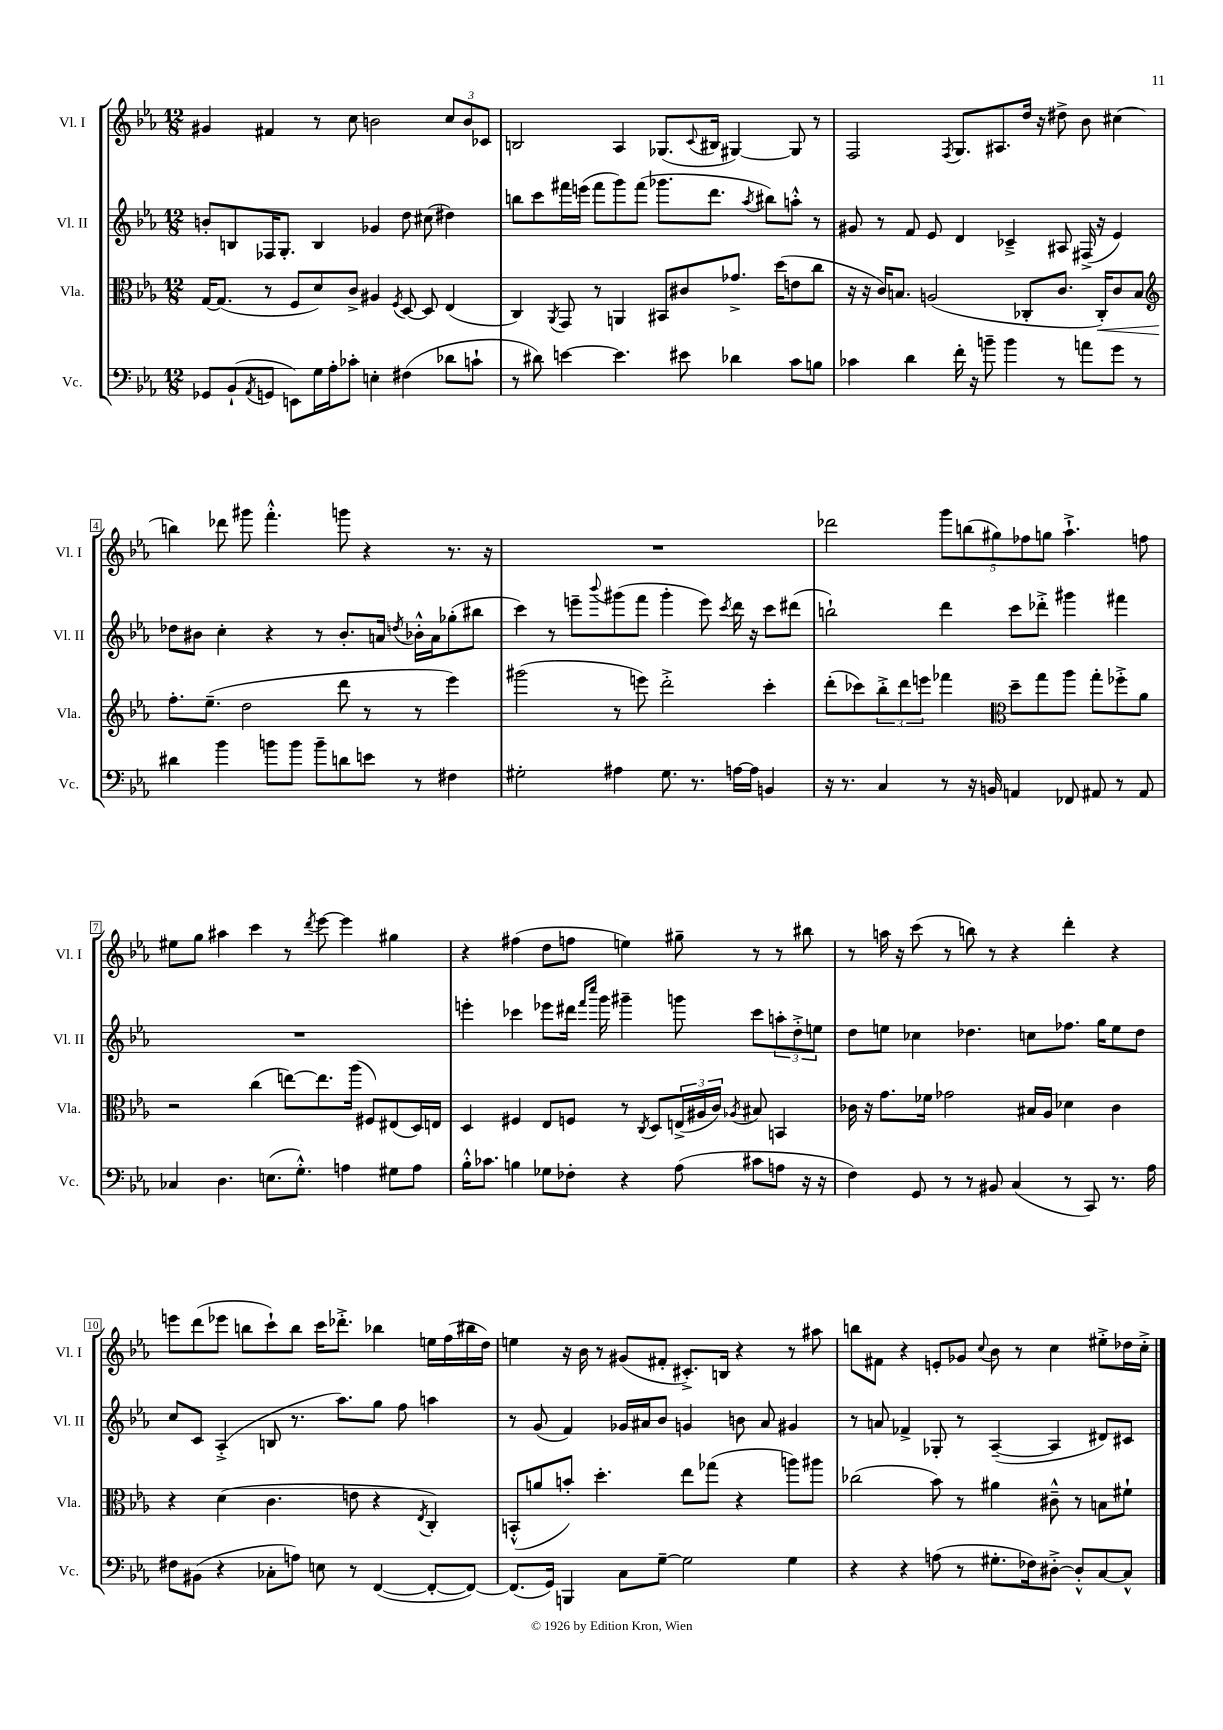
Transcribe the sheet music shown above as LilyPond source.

<<
\new StaffGroup <<
\new Staff = "s0" \with { instrumentName = "Vl. I" shortInstrumentName = "Vl. I" } {
    \clef treble \key ees \major \numericTimeSignature \time 12/8
    gis'4 fis'4 r8 c''8 b'2 \tuplet 3/2 { c''8 b'8 ces'8 } |
    b2 aes4 ges8.( \appoggiatura { c'8 } bis16 gis4~) gis8 r8 |
    f2 \acciaccatura { f8 } g8. ais8. d''16 r16 dis''8-> bes'8 cis''4( |
    b''4) des'''8 gis'''8 f'''4.-.-^ g'''8 r4 r8. r16 |
    R1. |
    des'''2 \tuplet 5/4 { g'''8 b''8( gis''8) fes''8 g''8 } aes''4.-!-> f''8 |
    eis''8 g''8 ais''4 c'''4 r8 \acciaccatura { d'''8 } ees'''8~ ees'''4 gis''4 |
    r4 fis''4( d''8 f''8 e''4) gis''8-- r8 r8 bis''8 |
    r8 a''16 r16 c'''8( r8 b''8) r8 r4 d'''4-. r4 |
    e'''8 d'''8( ees'''8 b''8 c'''8-!) b''8 c'''16 des'''8.-.-> bes''4 e''16 f''16( bis''16 d''16) |
    e''4 r16 bes'16 r8 gis'8( fis'8-. cis'8.-.->) b16 r4 r8 ais''8 |
    b''8 fis'8 r4 e'8-. ges'8 \appoggiatura { c''8 } bes'8 r8 c''4 eis''8-.-> des''16 c''16-.-> \bar "|." |
}
\new Staff = "s1" \with { instrumentName = "Vl. II" shortInstrumentName = "Vl. II" } {
    \clef treble \key ees \major \numericTimeSignature \time 12/8
    b'8-. b8 fes16 g8.-. b4 ges'4 d''8 cis''8( dis''4) |
    b''8 c'''8 fis'''16 e'''16( fis'''8 g'''8) fis'''8( ges'''8. d'''8. \acciaccatura { aes''8 } bis''8) a''8-.-^ r8 |
    gis'8 r8 f'8 ees'8 d'4 ces'4---> ais8 fis16->( r16 ees'4) |
    des''8 bis'8 c''4-. r4 r8 bis'8.-. a'16 \acciaccatura { d''8 } bes'16-.-^ a'16 ges''8-.( bis''8 |
    c'''4) r8 e'''8-- \appoggiatura { bes'''8 } gis'''8( f'''8 gis'''4-. e'''8) \acciaccatura { c'''8 } d'''16 r16 c'''8 dis'''8( |
    b''2-!) d'''4 c'''8 des'''8-.-> gis'''4 fis'''4 |
    R1. |
    e'''4-. ces'''4 ees'''8 dis'''16 \grace { f'''16 c''''16 } g'''16 gis'''4-- g'''8 ces'''8 \tuplet 3/2 { a''8-. d''8-.-> e''8 } |
    d''8 e''8 ces''4 des''4. c''8 fes''8. g''16 e''8 des''8 |
    c''8 c'8 aes4-.->( b8 r8. aes''8.) g''8 f''8 a''4 |
    r8 g'8( f'4) ges'16 ais'16 bes'8 g'4 b'8 ais'8 gis'4 |
    r8 a'8 fes'4-> ges8-. r8 aes4~--( aes4 dis'8) cis'8 \bar "|." |
}
\new Staff = "s2" \with { instrumentName = "Vla." shortInstrumentName = "Vla." } {
    \clef alto \key ees \major \numericTimeSignature \time 12/8
    g16~ g8.( r8 f8 d'8) c'8-> ais4 \acciaccatura { f8 } d8~ d8 ees4( |
    c4) \acciaccatura { aes,8 } g,8 r8 a,4 bis,8 cis'8 ges'8.-> d''16( e'8 c''8 |
    r16 r16 c'16) b8. a2( ces8-. c'8. ces16-.\<) c'8 b8 |
    \clef treble f''8.-.\! ees''8.--( d''2 d'''8 r8 r8 ees'''4) |
    gis'''2( r8 e'''8) d'''2-.-> c'''4-. |
    d'''8-.( ces'''8) \tuplet 3/2 { bes''8-.-> d'''8 e'''8 } fes'''4 \clef alto d''8-- g''8 aes''8 g''8-. fes''8-.-> aes'8 |
    r2 c''4( e''8~) e''8. aes''16( fis8) eis8( d16) e16 |
    d4 fis4 ees8 f8 r8 \acciaccatura { c8 } d8 \tuplet 3/2 { e16->( ais16 c'16) } \acciaccatura { aes8 } bis8 b,4 |
    ces'16 r16 g'8. fes'16 ges'2 bis16 aes16 des'4 ces'4 |
    r4 d'4( c'4. e'8 r4 \acciaccatura { ees8 } c4-.) |
    b,8-.-^( a'8 b'8-.) d''4.-. ees''8 ges''8( r4 a''8) ais''8 |
    ces''2( bes'8) r8 ais'4 cis'8---^ r8 b8 fis'8-! \bar "|." |
}
\new Staff = "s3" \with { instrumentName = "Vc." shortInstrumentName = "Vc." } {
    \clef bass \key ees \major \numericTimeSignature \time 12/8
    ges,8 bes,8-!( \acciaccatura { aes,8 } g,8 e,8) g16 aes16-. ces'8-. e4-. fis4( des'8 c'8-! |
    r8 dis'8) e'4~ e'4. eis'8 des'4 c'8 b8 |
    ces'4 d'4 f'16-. r16 b'8-- b'4 r8 a'8 g'8 r8 |
    dis'4 bes'4 b'8 b'8 b'8-- d'8 e'8 r8 fis4 |
    gis2-. ais4 gis8. r8. a16~ a16 b,4 |
    r16 r8. c4 r8 r16 b,16 a,4 fes,8 ais,8 r8 ais,8 |
    ces4 d4. e8.( g8.-.-^) a4 gis8 a8 |
    bes16-.-^ ces'8. b4 ges8 fes8-. r4 aes8( cis'8 a8 r16 r16 |
    f4) g,8 r8 r8 bis,8 c4( r8 c,8) r8. aes16 |
    fis8 bis,8( r4 ces8-. a8) e8 r8 f,4~( f,8~-. f,8~) |
    f,8.( g,16) b,,4 c8 g8~-- g2 g4 |
    r4 r4 a8( r8 gis8.-. fes16) dis8~-.-> dis8-.-^ c8~ c8-^ \bar "|." |
}
>>
>>
\layout { \context { \Score \override BarNumber.stencil = #(make-stencil-boxer 0.1 0.3 ly:text-interface::print) } }
